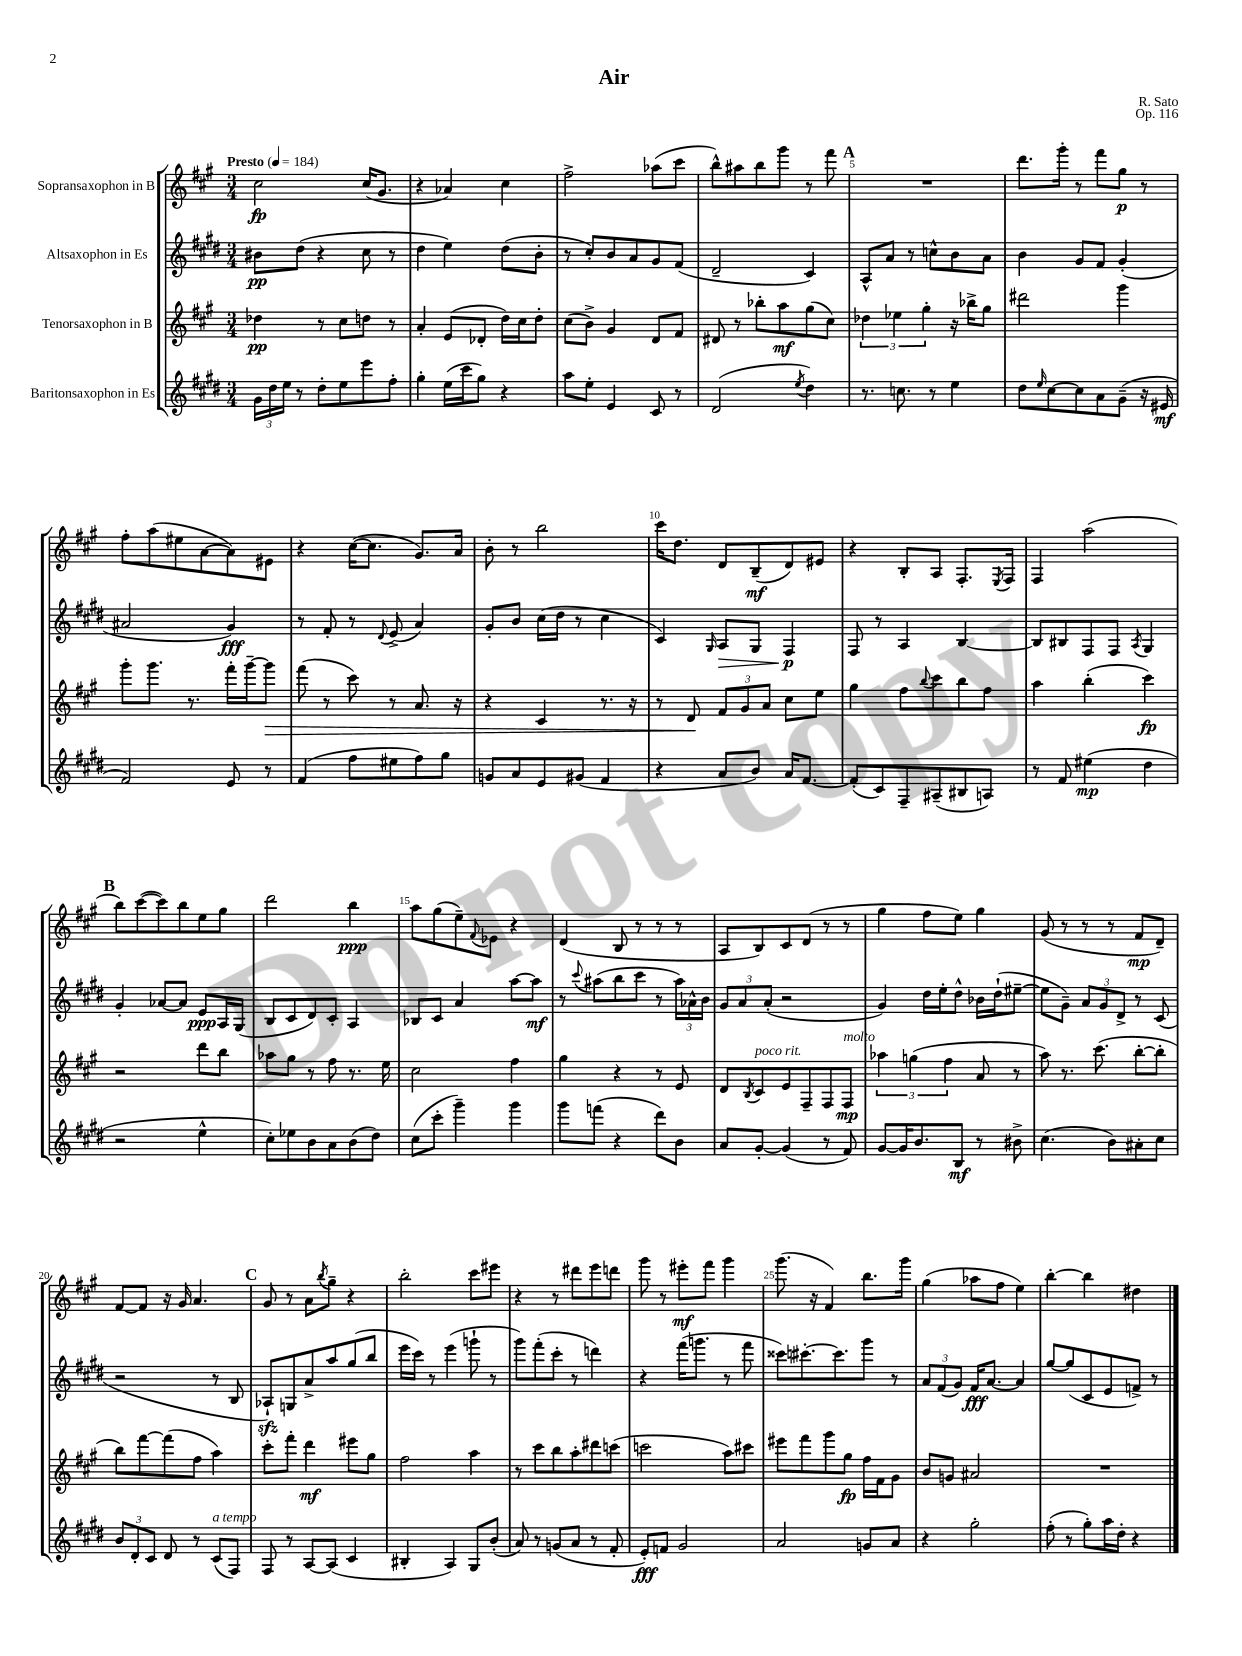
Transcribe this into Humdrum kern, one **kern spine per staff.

**kern	**kern	**kern	**kern
*staff4	*staff3	*staff2	*staff1
*clefG2	*clefG2	*clefG2	*clefG2
*k[f#c#g#d#]	*k[f#c#g#]	*k[f#c#g#d#]	*k[f#c#g#]
*M3/4	*M3/4	*M3/4	*M3/4
*MM184	*MM184	*MM184	*MM184
24g#\LL	4dd-\	8b#\L	2cc#\
24dd#\	.	.	.
24ee\JJ	.	.	.
8r	.	(8dd#\J	.
8dd#'\L	8r	4r	.
8ee\	8cc#\L	.	.
8eee\	8dd\J	8cc#\	(16cc#/LK
.	.	.	8.g#/J
8ff#'\J	8r	8r	.
=	=	=	=
4gg#'\	4a'/	4dd#\	4r
(16ee\LL	(8e/L	4ee\)	4a-/)
16ccc#\J	.	.	.
8gg#\J)	8d-'/J	.	.
4r	16dd\LL)	(8dd#\L	4cc#\
.	16cc#\J	.	.
.	8dd'\J	8b'\J	.
=	=	=	=
8aa\L	(8cc#\L	8r	2ff#^\
8ee'\J	8b^\J)	8cc#'/L)	.
4e/	4g#/	8b/	.
.	.	8a/	.
8c#/	8d/L	8g#/	(8aa-\L
8r	8f#/J	(8f#/J	8ccc#\J
=	=	=	=
(2d#/	8d#/	2d#~/	8bb^^\L)
.	8r	.	8aa#\
.	8bb-'\L	.	8bb\
.	8aa\	.	8ggg#\J
8qee/	.	.	.
4dd#\)	(8gg#\	4c#/)	8r
.	8cc#\J)	.	8fff#\
=	=	=	=
8.r	6dd-\	8A^^/L	2.r
.	.	8a/J	.
.	6ee-\	.	.
8.cc\	.	.	.
.	.	8r	.
.	6gg#'\	.	.
8r	.	8cc^^\L	.
4ee\	16r	8b\	.
.	16bb-^\LK	.	.
.	8gg#\J	8a\J	.
=	=	=	=
8dd#\L	2ddd#\	4b\	8.ddd\L
16qqee/	.	.	.
[8cc#\	.	.	.
.	.	.	16ggg#'\Jk
8cc#\]	.	8g#/L	8r
8a\	.	8f#/J	8fff#\L
(8g#~\J	4ggg#\	(4g#'/	8gg#\J
16r	.	.	8r
16e#/	.	.	.
=	=	=	=
2f#/)	8ggg#'\L	2a#/	8ff#'\L
.	8.ggg#\J	.	(8aa\
.	.	.	8ee#\
.	8.r	.	.
.	.	.	[8a\
8e/	16fff#'\LL	4g#/)	8a\])
.	[16ggg#~\J	.	.
8r	8ggg#\]J	.	8e#\J
=	=	=	=
(4f#/	(8fff#\	8r	4r
.	8r	8f#'/	.
8ff#\L	8ccc#\)	8r	([16cc#\LK
.	.	.	8.cc#\]J
.	.	8qqd#/	.
8ee#\	8r	(8e^/	.
8ff#\)	8.a/	4a/)	8.g#/L)
8gg#\J	.	.	.
.	16r	.	16a/Jk
=	=	=	=
8g/L	4r	8g#'/L	8b'\
8a/	.	8b/J	8r
8e/	4c#/	(16cc#\LL	2bb\
.	.	16dd#\JJ	.
(8g#/J	.	8r	.
4f#/	8.r	4cc#\	.
.	16r	.	.
=	=	=	=
4r	8r	4c#/)	16ccc#\LK
.	.	.	8.dd\J
.	8d/	.	.
.	.	16qqG#/	.
8a/L	12f#/L	8A/L	8d/L
.	12g#/	.	.
8b/J)	.	8G#/J	(8B~/
.	12a/J	.	.
16a/LK	8cc#\L	4F#/	8d/)
[8.f#/J	.	.	.
.	8ee\J	.	8e#/J
=	=	=	=
(8f#'/]L	4gg#\	8F#/	4r
8c#/)	.	8r	.
8F#~/	8ff#\L	4A/	8B'/L
.	8qqbb/	.	.
(8A#~/	8ccc#\	.	8A/J
8B#/	8bb\	[4B/	8.F#'/L
8A/J)	8ff#\J	.	.
.	.	.	8qE/
.	.	.	16F#/Jk
=	=	=	=
8r	4aa\	8B/]L	4F#/
8f#/	.	8B#/	.
(4ee#\	(4bb'\	8F#/	(2aa\
.	.	8F#/J	.
.	.	8qA/	.
4dd#\	4ccc#\)	4G#/	.
=	=	=	=
2r	2r	4g#'/	8bb\L)
.	.	.	([8ccc#\
.	.	[8a-/L	8ccc#\])
.	.	8a-/]J	8bb\
4ee^^\	8ddd\L	8e/L	8ee\
.	8bb\J	16A/L	8gg#\J
.	.	(16G#/JJ	.
=	=	=	=
8cc#'\L)	8aa-\L	8B/L	2ddd\
8ee-\	8gg#\J	8c#/	.
8b\	8r	8d#/)	.
8a\	8ff#\	8c#'/J	.
(8b\	8.r	4A/	4bb\
8dd#\J)	.	.	.
.	16ee\	.	.
=	=	=	=
(8cc#\L	2cc#\	8B-/L	8aa\L
8ccc#'\J	.	8c#/J	(8gg#\
4ggg#~\)	.	4a/	8ee~\)
.	.	.	8qqf#/
.	.	.	8e-\J
4ggg#\	4ff#\	[8aa\L	4r
.	.	8aa\]J	.
=	=	=	=
8ggg#\L	4gg#\	8r	(4d/
.	.	8qqccc#/	.
(8fff\J	.	(8aa#\L	.
4r	4r	8bb\	8B/
.	.	8ccc#\J	8r
8ddd#\L)	8r	8r	8r
8b\J	8e/	24aa#\LL)	8r
.	.	24a-^^\	.
.	.	24b\JJ	.
=	=	=	=
8a/L	8d/L	12g#/L	8A/L
.	.	12a/	.
.	8qB/	.	.
[8g#'/J	8c#/	.	8B/)
.	.	(12a'/J	.
(4g#/]	8e/	2r	8c#/
.	8F#~/	.	(8d/J
8r	8F#/	.	8r
8f#/)	8F#/J	.	8r
=	=	=	=
[8g#/L	6aa-\	4g#/)	4gg#\
16g#/]K	.	.	.
.	(6gg\	.	.
8.b/	.	.	.
.	.	16dd#\LL	8ff#\L
.	.	16ee'\J	.
.	6ff#\	.	.
8B/J	.	8dd#^^\J	8ee\J)
8r	8a/	16b-\LL	4gg#\
.	.	(16dd#`\J	.
8b#^\	8r	[8ee#~\J	.
=	=	=	=
(4.cc#\	8aa\)	8ee#\]L	(8g#/
.	8.r	8g#~\J)	8r
.	.	12a/L	8r
.	(8.ccc#\	.	.
.	.	12g#/	.
8b\L)	.	.	8r
.	.	12d#^/J	.
8a#'\	[8bb'\L	8r	8f#/L
8cc#\J	8bb'\]J	(8c#/	8d~/J)
=	=	=	=
12b/L	8bb\L)	2r	[8f#/L
12d#'/	.	.	.
.	[8fff#\	.	8f#/]J
12c#/J	.	.	.
8d#/	(8fff#\]	.	16r
.	.	.	16g#/
8r	8ff#\J	.	4.a/
(8c#/L	4aa\)	8r	.
8F#/J)	.	8B/	.
=	=	=	=
8F#/	8ccc#'\L	8A-`/L)	8g#/
8r	8fff#'\J	8G/	8r
[8A/L	4ddd\	8a^/	8a\L
.	.	.	8qbb/
(8A/]J	.	8aa/	8gg#~\J
4c#/	8eee#\L	(8gg#/	4r
.	8gg#\J	8bb/J	.
=	=	=	=
4B#'/	2ff#\	16eee\LL	2bb'\
.	.	16ccc#\JJ)	.
.	.	8r	.
4A/)	.	(4eee\	.
8G#/L	4aa\	8ggg`\	8ccc#\L
(8b'/J	.	8r	8eee#\J
=	=	=	=
8a/)	8r	8ggg#\L)	4r
8r	8ccc#\L	(8fff#'\	.
(8g/L	8bb\	8ccc#'\J	8r
8a/J	8aa'\	8r	8ddd#\L
8r	8ddd#\	4ddd\)	8eee\
8f#'/	(8ccc\J	.	8ddd\J
=	=	=	=
8e'/L)	2ccc\	4r	8ggg#\
8f/J	.	.	8r
2g#/	.	(16fff#\LK	8eee#'\L
.	.	8.ggg\J	.
.	.	.	8fff#\J
.	8aa\L)	8r	4ggg#\
.	8ccc#\J	8fff#\	.
=	=	=	=
2a/	8eee#\L	8ccc##\L)	(8.ggg#\
.	8fff#\	[8.ccc#'\	.
.	.	.	16r
.	8ggg#\	.	4f#/)
.	.	8.ccc#\]	.
.	8gg#\J	.	.
8g/L	16ff#\LL	8ggg#\J	8.bb\L
.	16f#\J	.	.
8a/J	8g#\J	8r	.
.	.	.	16ggg#\Jk
=	=	=	=
4r	8b/L	12a/L	(4gg#\
.	.	(12f#/	.
.	8g/J	.	.
.	.	12g#/J)	.
2gg#'\	2a#/	16f#/LK	8aa-\L
.	.	[8.a/J	.
.	.	.	8ff#\J
.	.	4a/]	4ee\)
=	=	=	=
(8ff#'\	2.r	[8gg#/L	[4bb'\
8r	.	(8gg#/]	.
8gg#'\L)	.	8c#/	4bb\]
16aa\L	.	8e/	.
16dd#'\JJ	.	.	.
4r	.	8f^/J)	4dd#\
.	.	8r	.
==	==	==	==
*-	*-	*-	*-
